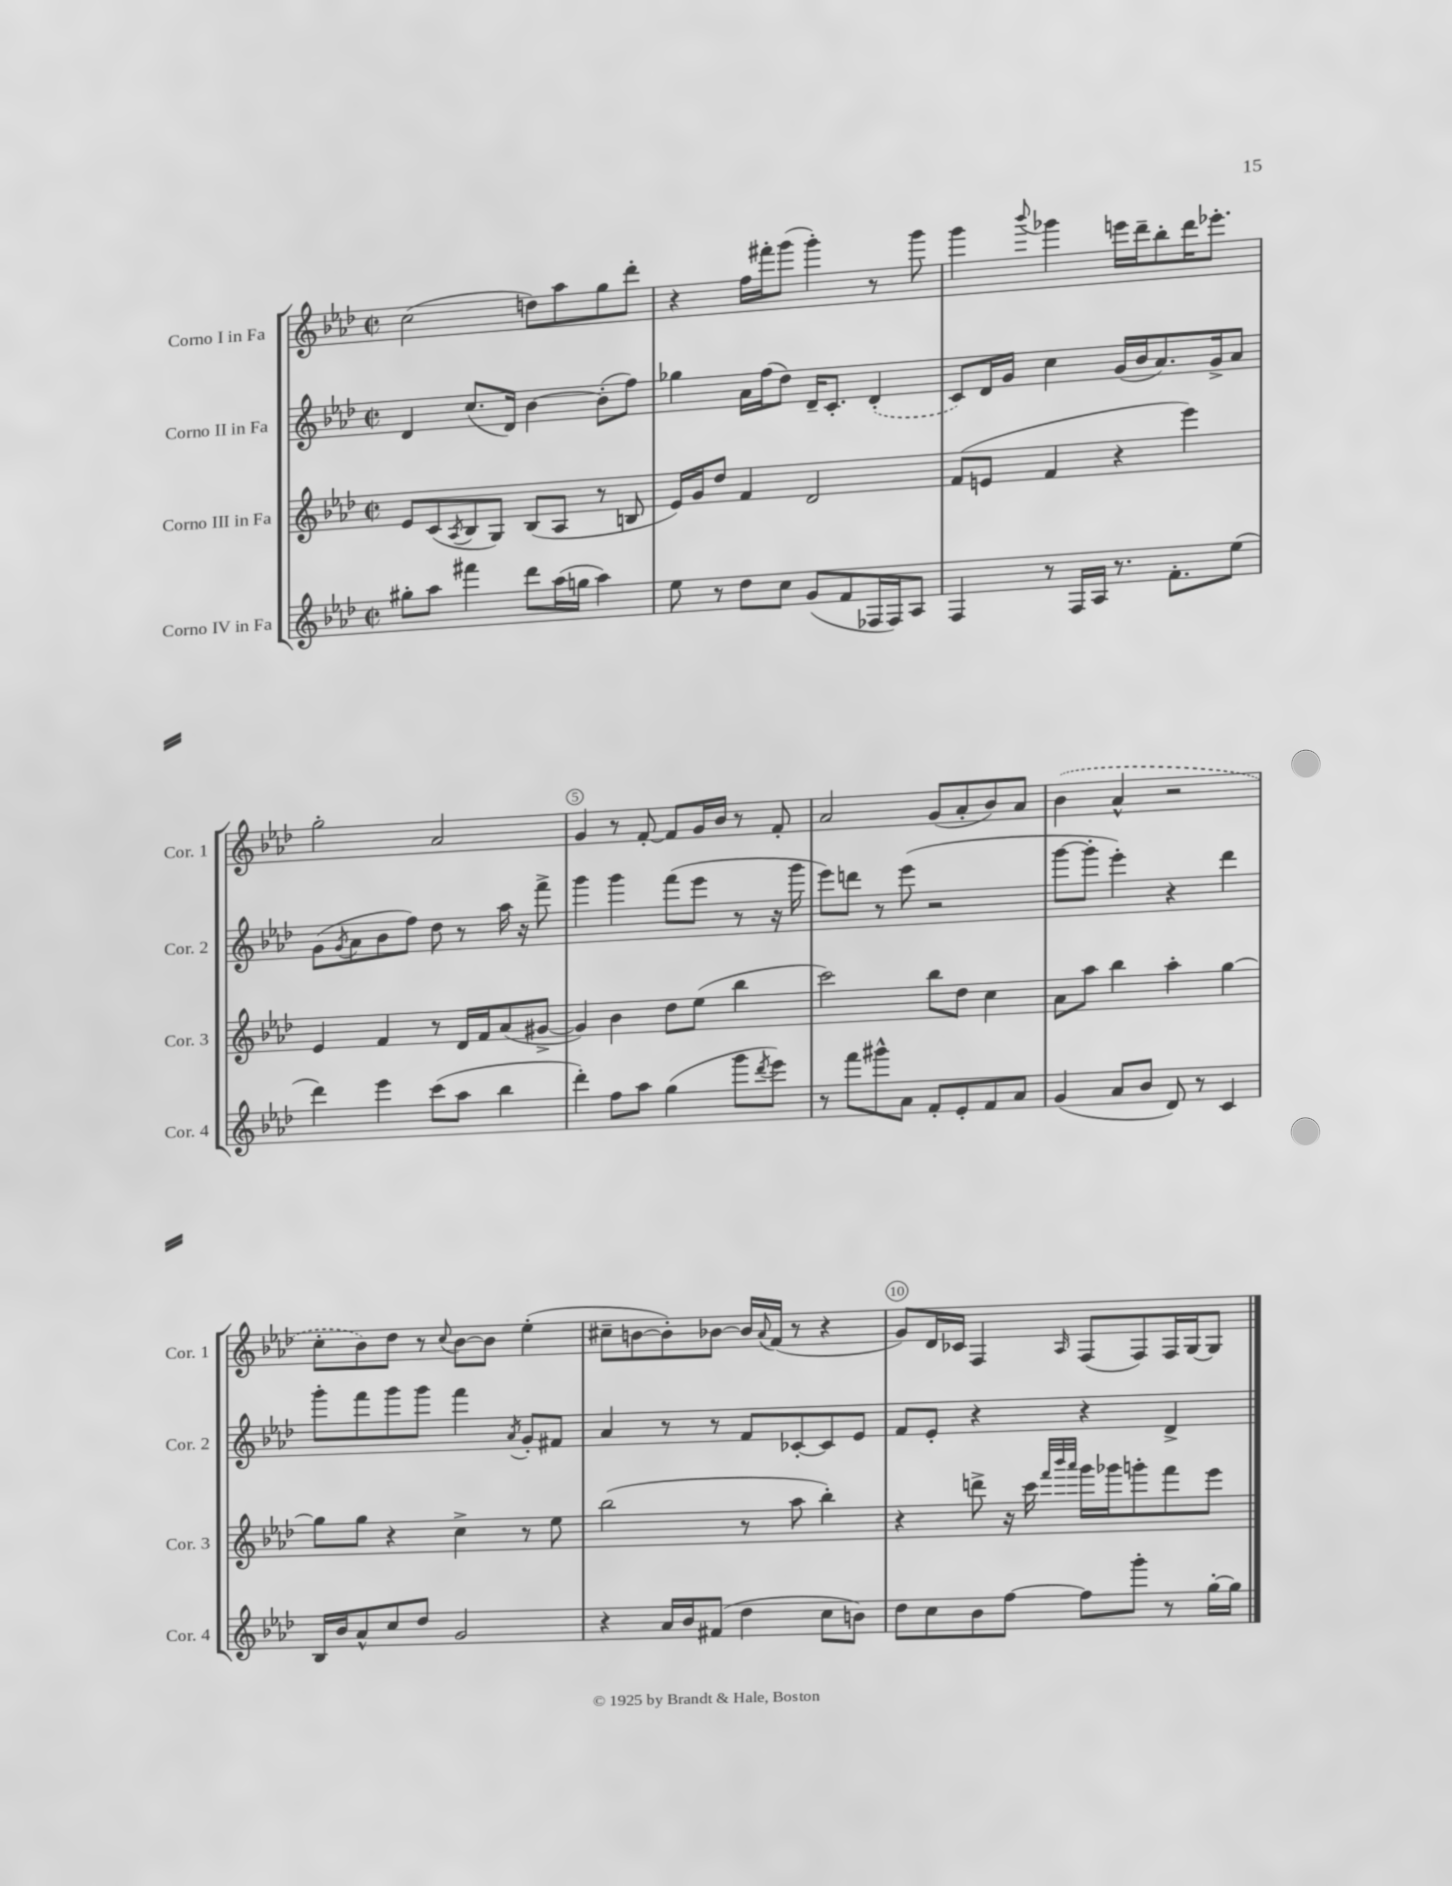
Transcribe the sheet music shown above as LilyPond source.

<<
\new StaffGroup <<
\new Staff = "s0" \with { instrumentName = "Corno I in Fa" shortInstrumentName = "Cor. 1" } {
    \clef treble \key aes \major \defaultTimeSignature \time 2/2
    c''2( d''8) aes''8 g''8 des'''8-. |
    r4 f''16 fis'''16-. g'''8( g'''4-.) r8 g'''8 |
    g'''4 \appoggiatura { bes'''8 } ges'''4 e'''16 des'''16-- bes''8-. des'''16 ees'''8.-. |
    g''2-. aes'2 |
    g'4 r8 f'8~-. f'8 g'16 bes'16 r8 f'8-. |
    aes'2 g'8( aes'8-. bes'8) aes'8 |
    \once \slurDashed bes'4( aes'4-^ r2 |
    c''8-. bes'8) des''8 r8 \appoggiatura { c''8 } bes'8~ bes'8 ees''4-.( |
    cis''8-- b'8~ b'8-.) bes'8~ bes'16 \appoggiatura { aes'8 } f'16( r8 r4 |
    g'8) des'16 ces'16 f4 \grace { aes16 } f8( f8) f16 g16~ g8 \bar "|." |
}
\new Staff = "s1" \with { instrumentName = "Corno II in Fa" shortInstrumentName = "Cor. 2" } {
    \clef treble \key aes \major \defaultTimeSignature \time 2/2
    des'4 c''8.( des'16) bes'4~ bes'8-.( f''8) |
    ges''4 aes'16 f''16( des''8) des'16-- c'8.-. \once \slurDashed des'4-.( |
    c'8) des'16 g'16 c''4 g'16( bes'16 aes'8.) g'16-> aes'8 |
    g'8( \acciaccatura { g'8 } aes'8 bes'8 f''8) des''8 r8 aes''16 r16 f'''8-> |
    g'''4 g'''4 f'''8( ees'''8 r8 r16 g'''16 |
    ees'''8) d'''8 r8 ees'''8( r2 |
    g'''8~ g'''8-. ees'''4-.) r4 des'''4 |
    g'''8-. f'''8 g'''8 g'''8 f'''4 \acciaccatura { aes'8 } g'8-. fis'8 |
    aes'4 r8 r8 f'8 ces'8~-. ces'8 ees'8 |
    f'8 ees'8-. r4 r4 des'4-> \bar "|." |
}
\new Staff = "s2" \with { instrumentName = "Corno III in Fa" shortInstrumentName = "Cor. 3" } {
    \clef treble \key aes \major \defaultTimeSignature \time 2/2
    ees'8 c'8( \acciaccatura { aes8 } bes8 g8) bes8( aes8 r8 b8 |
    ees'16) g'16 des''8 f'4 des'2 |
    f'8( e'8 f'4 r4 ees'''4) |
    ees'4 f'4 r8 des'16 f'16 aes'8( gis'8~-> |
    gis'4) bes'4 des''8 ees''8( bes''4 |
    c'''2) bes''8 des''8 c''4 |
    aes'8 aes''8 bes''4 aes''4-. g''4~ |
    g''8 g''8 r4 c''4-> r8 ees''8 |
    bes''2( r8 aes''8 bes''4-.) |
    r4 d'''8-> r16 c'''16 \grace { f'''32 bes'''32 aes'''32 } g'''16 ges'''16 g'''8-. f'''8 ees'''8 \bar "|." |
}
\new Staff = "s3" \with { instrumentName = "Corno IV in Fa" shortInstrumentName = "Cor. 4" } {
    \clef treble \key aes \major \defaultTimeSignature \time 2/2
    gis''8-. aes''8 fis'''4 des'''8 aes''16( g''16 aes''4) |
    ees''8 r8 des''8 c''8 g'8( f'8 fes16 fes16) aes8 |
    f4 r8 f16 aes16 r8. f'8.-. ees''8( |
    des'''4) ees'''4 c'''8( aes''8 bes''4 |
    des'''4-.) f''8 aes''8 g''4( g'''8 \acciaccatura { des'''8 } ees'''8) |
    r8 f'''8 gis'''8-^ aes'8 f'8-. ees'8-. f'8 aes'8 |
    g'4( aes'8 bes'8 des'8) r8 c'4 |
    bes16 bes'16 aes'8-^ c''8 des''8 g'2 |
    r4 aes'16 bes'16 fis'8( des''4 c''8 b'8) |
    des''8 c''8 bes'8 f''8~ f''8 g'''8-. r8 g''16~-. g''16 \bar "|." |
}
>>
>>
\layout { \context { \Score \override BarNumber.break-visibility = ##(#f #t #t) barNumberVisibility = #(every-nth-bar-number-visible 5) \override BarNumber.stencil = #(make-stencil-circler 0.1 0.3 ly:text-interface::print) } }
